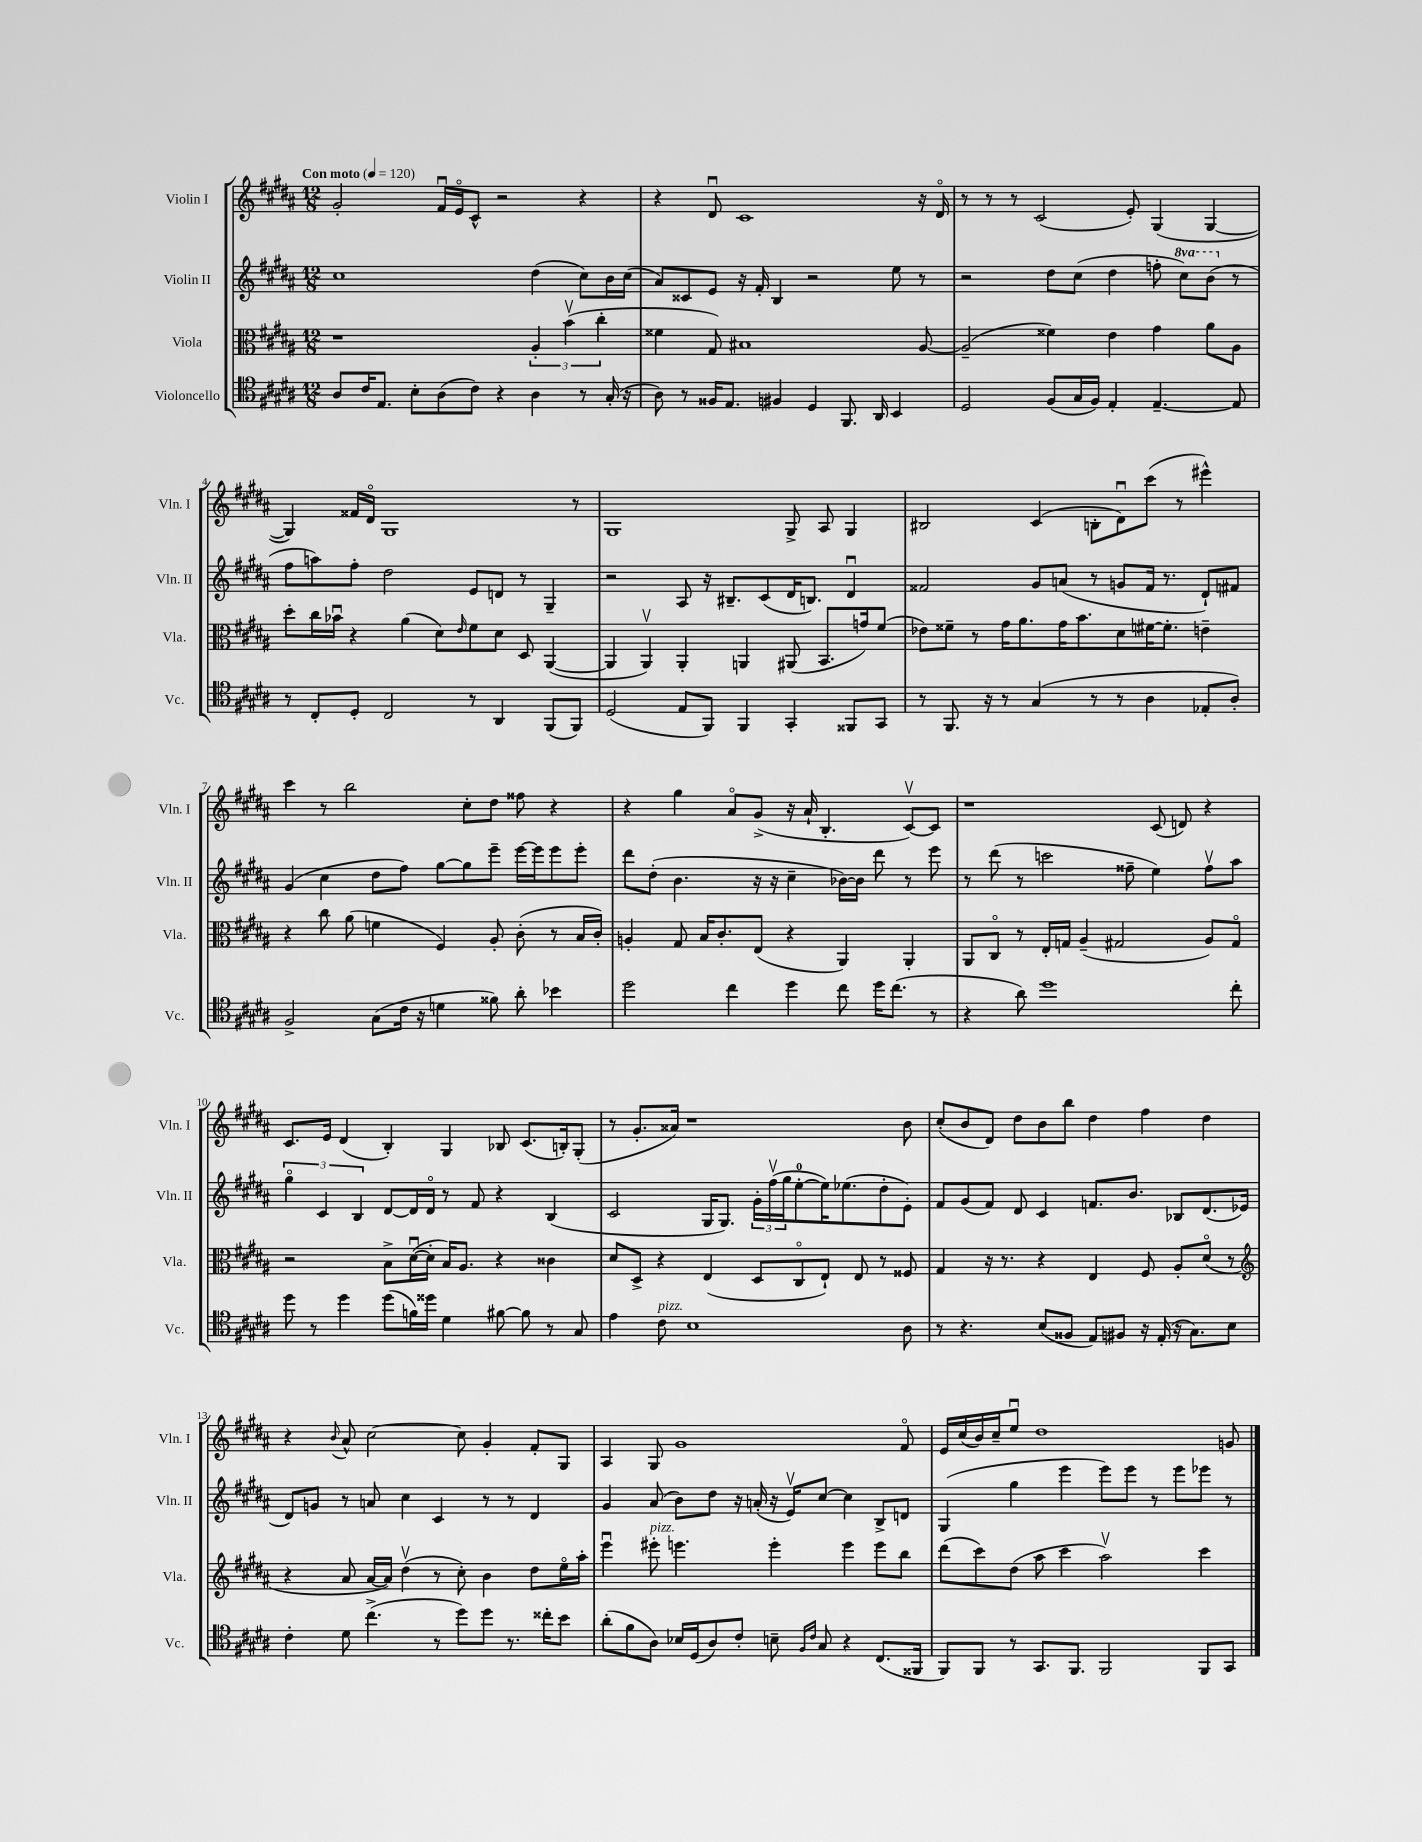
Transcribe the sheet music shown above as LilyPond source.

<<
\new StaffGroup <<
\new Staff = "s0" \with { instrumentName = "Violin I" shortInstrumentName = "Vln. I" } {
    \clef treble \key b \major \numericTimeSignature \time 12/8 \tempo "Con moto" 4 = 120
    gis'2-. fis'16\downbow e'16\flageolet cis'8-^ r2 r4 |
    r4 dis'8\downbow cis'1 r16 dis'16\flageolet |
    r8 r8 r8 cis'2( e'8-.) gis4( gis4~ |
    gis4) fisis'16 dis'16\flageolet gis1 r8 |
    gis1 gis8-> ais8 gis4 |
    bis2 cis'4( b8-. dis'8\downbow) cis'''8( r8 eis'''4-^) |
    cis'''4 r8 b''2 cis''8-. dis''8 fisis''8 r4 |
    r4 gis''4 ais'8\flageolet gis'8->( r16 ais'16-! b4.-. cis'8~\upbow) cis'8 |
    r1 cis'8( d'8) r4 |
    cis'8. e'16 dis'4( b4-.) gis4 bes8 cis'8.( b16-.) gis8-.( |
    r8 gis'8.-. aisis'16) r1 b'8 |
    cis''8-.( b'8 dis'8) dis''8 b'8 b''8 dis''4 fis''4 dis''4 |
    r4 \appoggiatura { b'8 } ais'8-^ cis''2~ cis''8 gis'4-. fis'8-. gis8 |
    ais4 gis8 gis'1 fis'8\flageolet |
    e'16 cis''16( b'16) cis''16-- e''8\downbow dis''1 g'8 \bar "|." |
}
\new Staff = "s1" \with { instrumentName = "Violin II" shortInstrumentName = "Vln. II" } {
    \clef treble \key b \major \numericTimeSignature \time 12/8 \set Staff.ottavationMarkups = #ottavation-simple-ordinals
    cis''1 dis''4( cis''8) b'16 cis''16( |
    ais'8) cisis'8 e'8 r16 fis'16-. b4 r2 e''8 r8 |
    r2 dis''8 cis''8( dis''4 f''8-. \ottava #1 cis'''8) b''8( \ottava #0 r8 |
    fis''8 a''8) fis''8-. dis''2 e'8 d'8 r8 gis4-- |
    r2 ais8 r16 bis8.-- cis'8( dis'16 b8.) dis'4\downbow |
    fisis'2 gis'8 a'8( r8 g'8 fisis'16 r8. dis'8-!) fis'8 |
    gis'4( cis''4 dis''8 fis''8) gis''8~ gis''8 e'''8-- e'''16~ e'''16 e'''8 e'''8-. |
    dis'''8 dis''8-.( b'4. r16 r16 cis''4-- bes'16~) bes'16 dis'''8 r8 e'''8 |
    r8 dis'''8( r8 c'''2 fisis''8-- e''4) fisis''8\upbow ais''8 |
    \tuplet 3/2 { gis''4\flageolet cis'4 b4 } dis'8~ dis'16 dis'16\flageolet r8 fis'8 r4 b4( |
    cis'2 gis16 gis8.) \tuplet 3/2 { gis'16-. fis''16\upbow( gis''16 } e''8-0~-. e''16) ees''8.( dis''8-. e'8-.) |
    fis'8 gis'8( fis'8) dis'8 cis'4 f'8. b'8. bes8 dis'8.( ees'16 |
    dis'8) g'8 r8 a'8 cis''4 cis'4 r8 r8 dis'4 |
    gis'4 ais'8( b'8) dis''8 r16 a'16-.( r16 e'16\upbow) cis''8~ cis''4 b8-> d'8 |
    gis4( gis''4 e'''4 e'''8) e'''8 r8 e'''8 ees'''8 r8 \bar "|." |
}
\new Staff = "s2" \with { instrumentName = "Viola" shortInstrumentName = "Vla." } {
    \clef alto \key b \major \numericTimeSignature \time 12/8
    r1 \tuplet 3/2 { ais4-. b'4\upbow( cis''4-. } |
    fisis'4 gis8) bis1 ais8~ |
    ais2--( fisis'4) e'4 gis'4 ais'8 ais8 |
    dis''8-. cis''16 bes'16\downbow r4 ais'4( dis'8) \grace { e'16 } fis'8 dis'8 dis8 ais,4~( |
    ais,4 ais,4\upbow) ais,4-. a,4 ais,8( b,8. g'16) fis'8( |
    ees'8) fisis'8-- r8 gis'16 ais'8. gis'16 b'8. dis'8 fis'16~ fis'8.-. e'4-- |
    r4 cis''8 ais'8( f'4 fis4) ais8-. cis'8-.( r8 b16 cis'16-.) |
    a4-. gis8 b16 cis'8.-. e8( r4 ais,4) ais,4-. |
    ais,8 cis8\flageolet r8 e16-. g16 ais4--( gis2 ais8) gis8\flageolet |
    r2 b8-> dis'16~\downbow( dis'16-. b16) ais8. r4 cisis'4 |
    dis'8 dis8-> r4 e4( dis8 cis8\flageolet e8-!) e8 r8 fisis8 |
    gis4 r16 r8. r4 e4 fis8 ais8-. dis'8\flageolet( r8 |
    \clef treble r4 ais'8 ais'16~ ais'16) dis''4\upbow( r8 cis''8-.) b'4 dis''8 e''16\flageolet ais''16-. |
    e'''4\downbow eis'''8-.^\markup { \italic "pizz." } e'''4. e'''4-. e'''4 e'''8 b''8 |
    dis'''8( cis'''8) dis''8( ais''8 cis'''4 ais''2\upbow) cis'''4 \bar "|." |
}
\new Staff = "s3" \with { instrumentName = "Violoncello" shortInstrumentName = "Vc." } {
    \clef tenor \key b \major \numericTimeSignature \time 12/8
    ais8 cis'16 e8. b8-. ais8( cis'8) r4 ais4 r8 gis16-.( r16 |
    ais8) r8 fisis16 e8. fis4 dis4 fis,8. ais,16 b,4 |
    dis2 fis8( gis16 fis16) e4-. e4.~-- e8 |
    r8 cis8-. dis8-. cis2 r8 ais,4 fis,8( fis,8) |
    dis2( e8 fis,8) fis,4 gis,4-. fisis,8 gis,8 |
    r8 fis,8. r16 r8 gis4( r8 r8 ais4 ees8-. ais8-.) |
    fis2-> gis8( cis'16 r16 d'4 fisis'8) ais'8-. bes'4 |
    dis''2 cis''4 dis''4 cis''8 dis''16 cis''8.( r8 |
    r4 ais'8) dis''1 cis''8-. |
    dis''8 r8 dis''4 dis''8( f'16) disis''16 dis'4 fis'8~ fis'8 r8 gis8 |
    e'4 cis'8^\markup { \italic "pizz." } b1 ais8 |
    r8 r4. b8( fisis8 e8) fis8 r16 e16-.( r16 gis8.) b8 |
    cis'4-. dis'8 cis''4.->( r8 dis''8) dis''8 r8. cisis''16-. b'8 |
    ais'8-.( fis'8 ais8) bes16 dis16( ais8) cis'8-. b8-- \grace { fis16 cis'16 } gis8 r4 cis8.( fisis,16 |
    fis,8) fis,8 r8 gis,8. fis,8. fis,2 fis,8 gis,8 \bar "|." |
}
>>
>>
